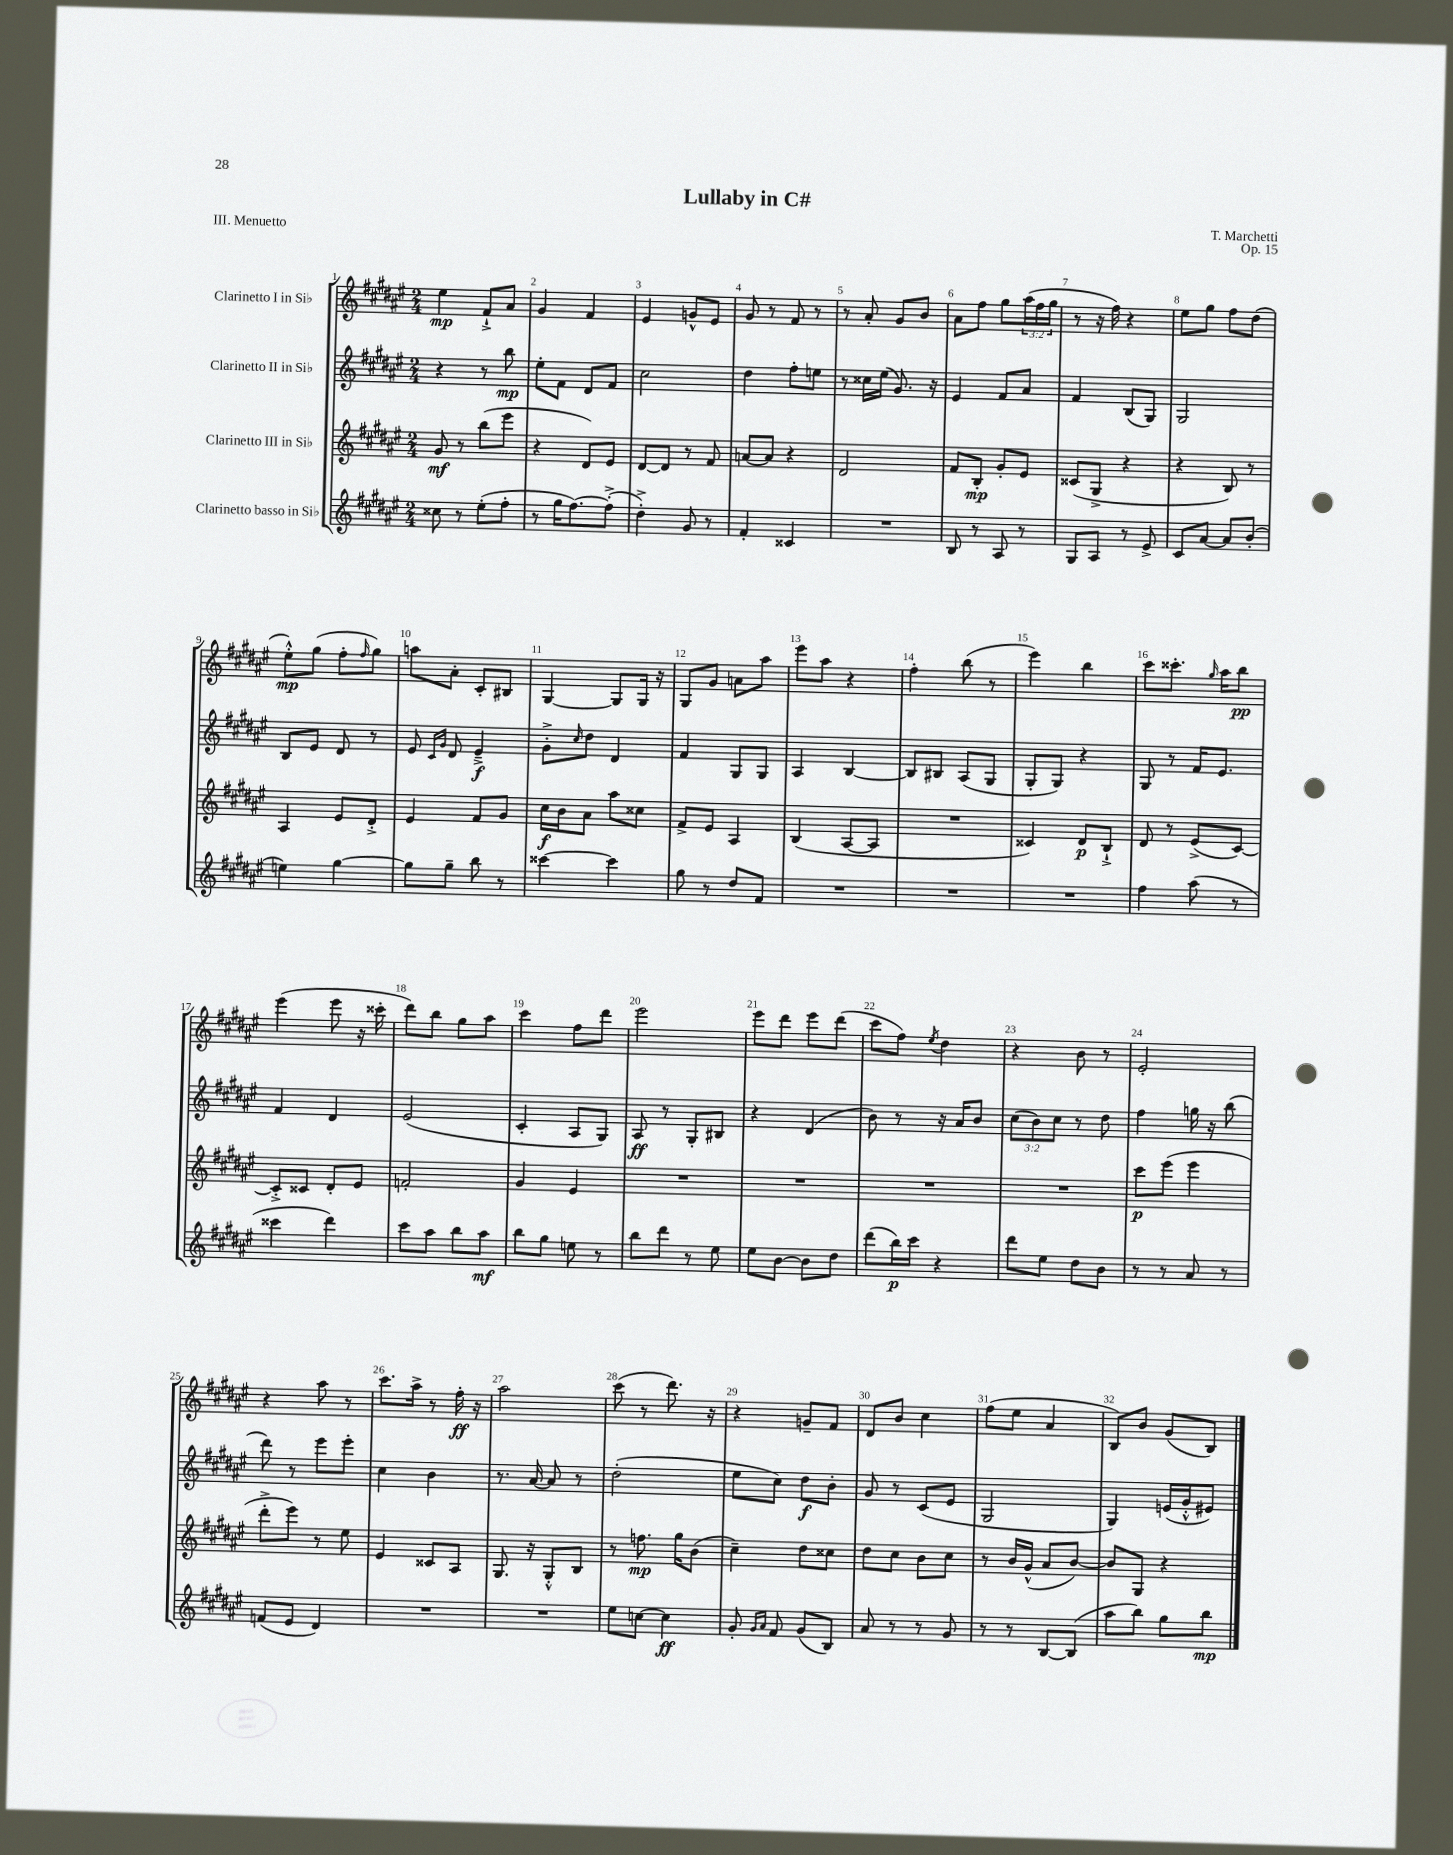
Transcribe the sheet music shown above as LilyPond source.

\header { title = "Lullaby in C#" composer = "T. Marchetti" opus = "Op. 15" piece = "III. Menuetto" }
<<
\new StaffGroup <<
\new Staff = "s0" \with { instrumentName = "Clarinetto I in Sib" } {
    \clef treble \key fis \major \numericTimeSignature \time 2/4 \override Staff.TupletNumber.text = #tuplet-number::calc-fraction-text
    eis''4\mp fis'8-!-> ais'8 |
    gis'4 fis'4 |
    eis'4 g'8-^ eis'8 |
    gis'8 r8 fis'8 r8 |
    r8 ais'8-. gis'8 b'8 |
    ais'8 fis''8 gis''8 \tuplet 3/2 { ais''16( fis''16 gis''16 } |
    r8 r16 fis''16) r4 |
    eis''8 gis''8 fis''8 dis''8( |
    eis''8-.-^\mp) gis''8( fis''8-. \grace { fis''16 } gis''8) |
    a''8 ais'8-. cis'8-. bis8 |
    gis4~ gis8 gis16 r16 |
    gis8 gis'8 a'8 ais''8 |
    eis'''8 ais''8 r4 |
    fis''4-. b''8( r8 |
    eis'''4) b''4 |
    cis'''8 cisis'''8.-. \grace { gis''16 } ais''16 b''8\pp |
    eis'''4( eis'''8 r16 cisis'''16-. |
    dis'''8) b''8 gis''8 ais''8 |
    cis'''4 fis''8 dis'''8 |
    eis'''2 |
    eis'''8 dis'''8 eis'''8 dis'''8( |
    cis'''8 fis''8) \acciaccatura { eis''8 } dis''4 |
    r4 b'8 r8 |
    eis'2-. |
    r4 ais''8 r8 |
    cis'''8. ais''16-> r8 fis''16-.\ff r16 |
    ais''2 |
    cis'''8( r8 dis'''8.) r16 |
    r4 g'8-- fis'8 |
    dis'8 b'8 cis''4 |
    fis''8( eis''8 ais'4 |
    b8) b'8 gis'8( b8) \bar "|." |
}
\new Staff = "s1" \with { instrumentName = "Clarinetto II in Sib" } {
    \clef treble \key fis \major \numericTimeSignature \time 2/4 \override Staff.TupletNumber.text = #tuplet-number::calc-fraction-text
    r4 r8 b''8\mp |
    eis''8-. fis'8 dis'8 fis'8 |
    cis''2 |
    dis''4 fis''8-. e''8 |
    r8 cisis''16 eis''16( gis'8.) r16 |
    eis'4 fis'8 ais'8 |
    fis'4 b8( gis8) |
    gis2 |
    b8 eis'8 dis'8 r8 |
    eis'8 \grace { cis'16 gis'16 } dis'8 eis'4--->\f |
    gis'8-.-> \grace { cis''16 } dis''8 dis'4 |
    fis'4 gis8 gis8 |
    ais4 b4~ |
    b8 bis8 ais8( gis8 |
    gis8-. gis8) r4 |
    gis8 r8 fis'16 eis'8. |
    fis'4 dis'4 |
    eis'2( |
    cis'4-. ais8 gis8) |
    ais8\ff r8 gis8-. bis8 |
    r4 dis'4( |
    b'8) r8 r16 ais'16 b'8 |
    \tuplet 3/2 { cis''8( b'8) cis''8 } r8 dis''8 |
    fis''4 g''16 r16 b''8( |
    dis'''8) r8 eis'''8 eis'''8-. |
    cis''4 b'4 |
    r8. ais'16~ ais'8 r8 |
    dis''2-.( |
    eis''8 cis''8) dis''8\f b'8-. |
    gis'8 r8 cis'8( eis'8 |
    gis2 |
    gis4) e'16( gis'16-.-^ eis'8) \bar "|." |
}
\new Staff = "s2" \with { instrumentName = "Clarinetto III in Sib" } {
    \clef treble \key fis \major \numericTimeSignature \time 2/4
    gis'8\mf r8 b''8( eis'''8 |
    r4 dis'8) eis'8 |
    dis'8~ dis'8 r8 fis'8 |
    a'8~ a'8 r4 |
    dis'2 |
    fis'8 b8-.\mp gis'8-. eis'8 |
    cisis'8( gis8-> r4 |
    r4 b8) r8 |
    ais4 eis'8 dis'8-.-> |
    eis'4 fis'8 gis'8 |
    cis''16\f b'16 ais'8 ais''8 cisis''8 |
    fis'8-> eis'8 ais4 |
    b4( ais8~ ais8 |
    R2 |
    cisis'4) dis'8\p b8-!-> |
    dis'8 r8 eis'8->( cis'8~) |
    cis'8-.-> cisis'8 dis'8-. eis'8 |
    f'2-. |
    gis'4 eis'4 |
    R2 |
    R2 |
    R2 |
    R2 |
    cis'''8\p eis'''8( eis'''4 |
    dis'''8-.-> eis'''8) r8 eis''8 |
    eis'4 cisis'8 ais8 |
    gis8. r16 gis8-.-^ b8 |
    r8 f''8.\mp gis''16 b'8( |
    cis''4--) dis''8 cisis''8 |
    dis''8 cis''8 b'8 cis''8 |
    r8 b'16 gis'16-^( ais'8 b'8~) |
    b'8 gis8 r4 \bar "|." |
}
\new Staff = "s3" \with { instrumentName = "Clarinetto basso in Sib" } {
    \clef treble \key fis \major \numericTimeSignature \time 2/4
    cisis''8 r8 eis''8-.( fis''8-. |
    r8 gis''16 fis''8.~) fis''8-.->( |
    dis''4-.->) gis'8 r8 |
    fis'4-. cisis'4 |
    R2 |
    b8 r8 ais8 r8 |
    gis8 ais8 r8 eis'8-> |
    cis'8 ais'8~ ais'8 b'8-.( |
    e''4) gis''4~ |
    gis''8 gis''8-- b''8 r8 |
    cisis'''4~ cisis'''4 |
    gis''8 r8 dis''8 fis'8 |
    R2 |
    R2 |
    R2 |
    fis''4 ais''8( r8 |
    cisis'''4 dis'''4) |
    cis'''8 ais''8 b''8 ais''8\mf |
    b''8 gis''8 e''8 r8 |
    b''8 dis'''8 r8 eis''8 |
    eis''8 b'8~ b'8 dis''8 |
    dis'''8( b''16\p) cis'''16 r4 |
    dis'''8 eis''8 dis''8 b'8 |
    r8 r8 ais'8 r8 |
    f'8( eis'8 dis'4) |
    R2 |
    R2 |
    eis''8 c''8~ c''4\ff |
    gis'8-. \grace { gis'16 ais'16 } fis'8 gis'8( b8) |
    ais'8 r8 r8 gis'8 |
    r8 r8 b8~ b8( |
    ais''8 b''8) gis''8 b''8\mp \bar "|." |
}
>>
>>
\layout { \context { \Score \override BarNumber.break-visibility = ##(#f #t #t) barNumberVisibility = #all-bar-numbers-visible } }
